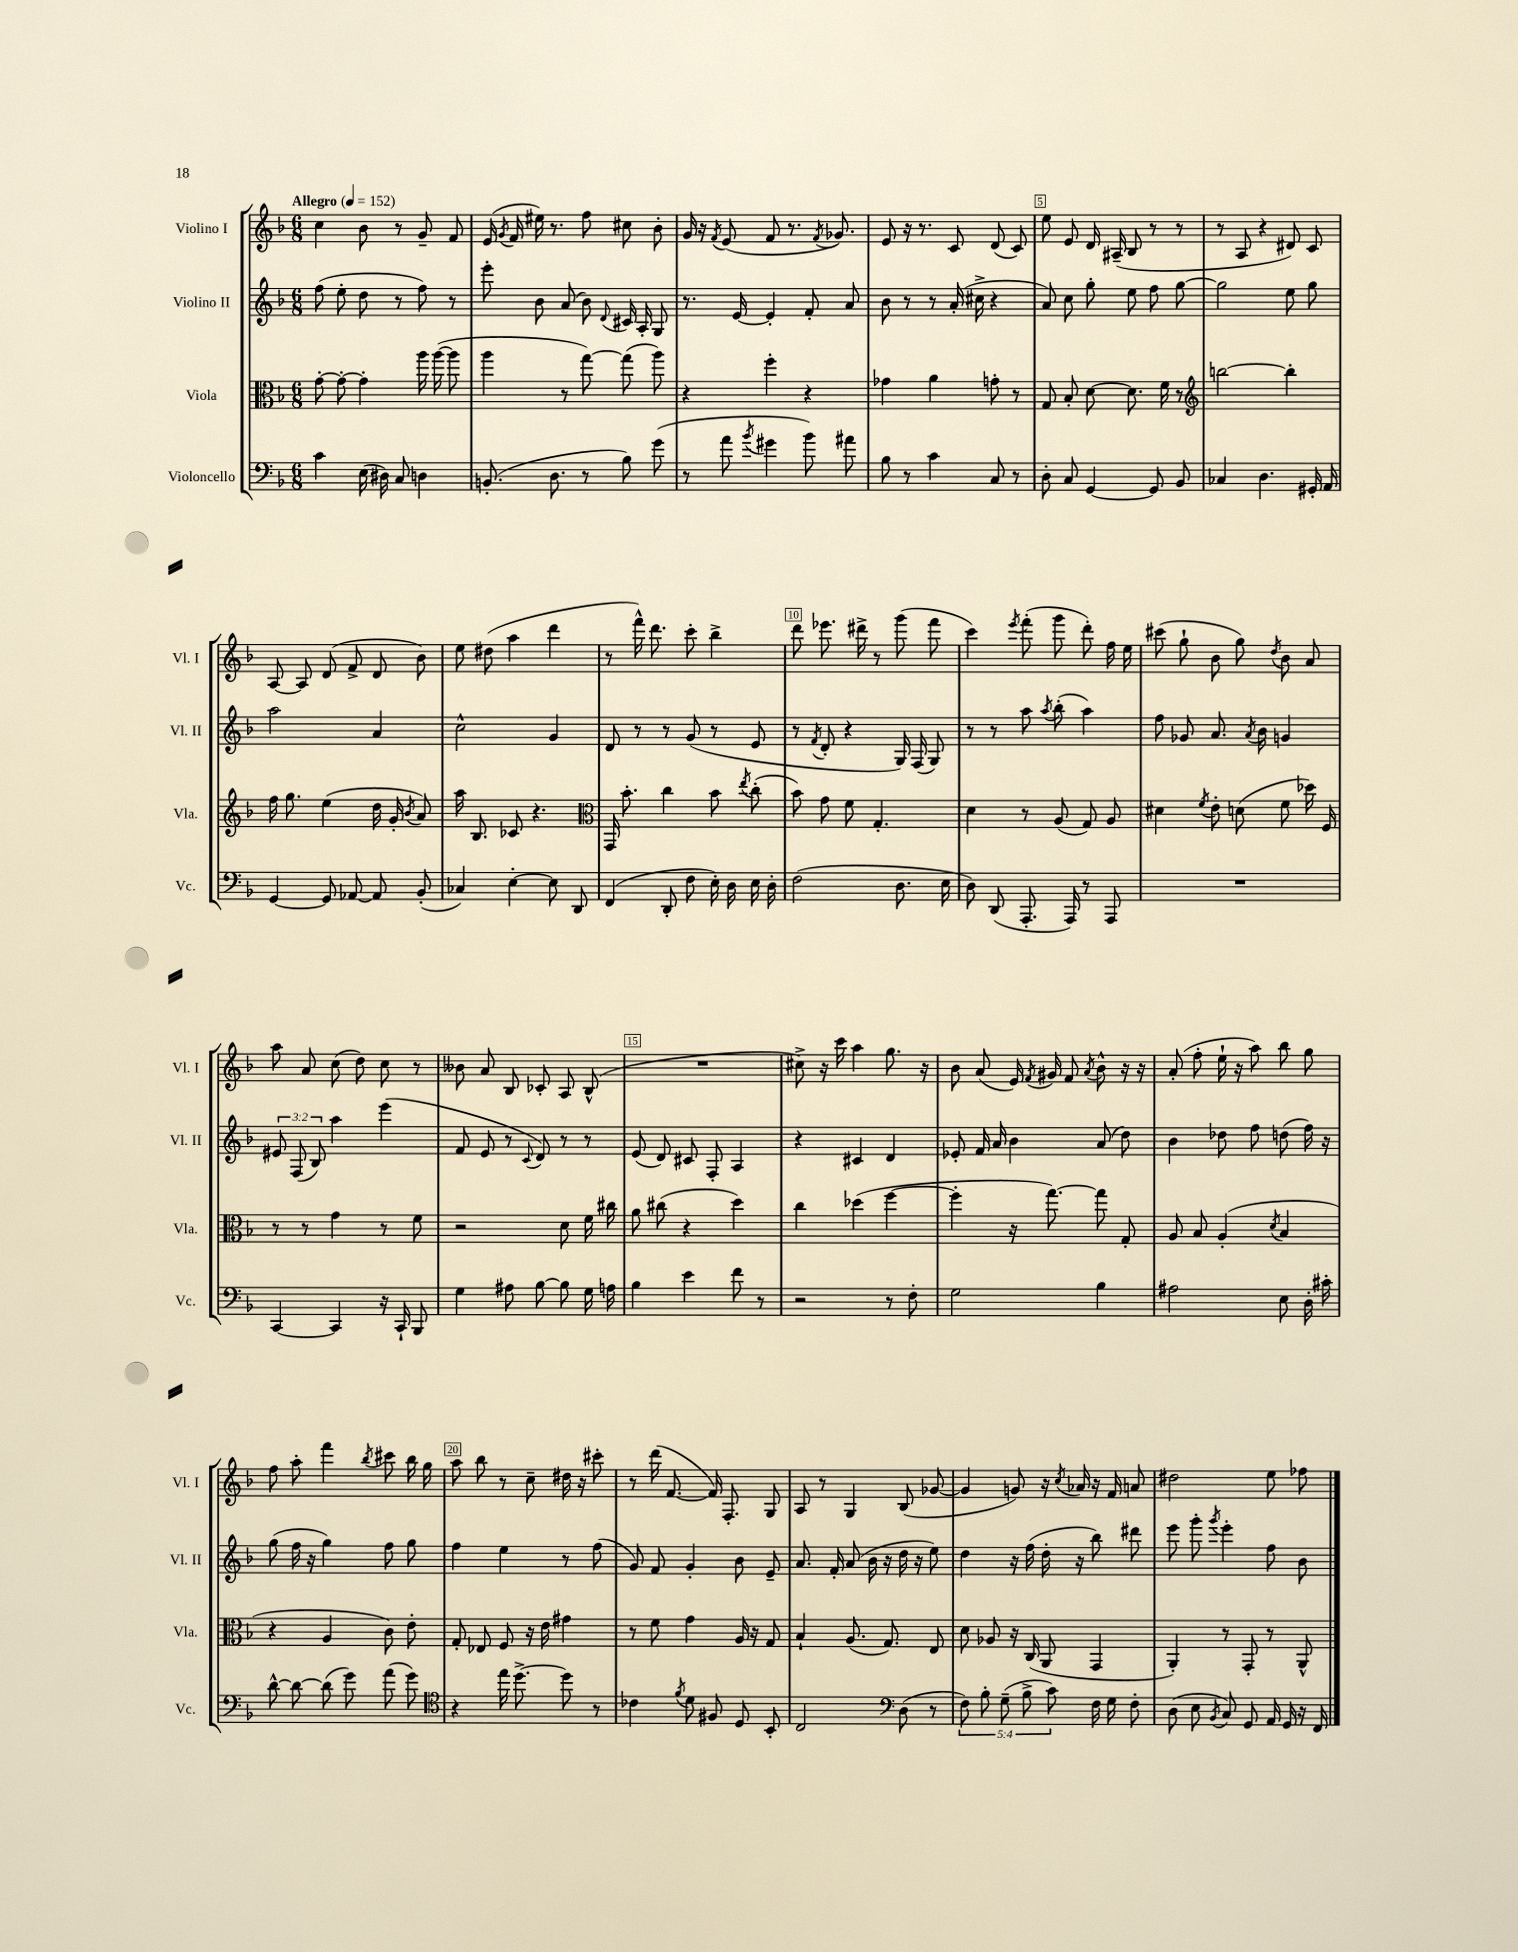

**kern	**kern	**kern	**kern
*staff4	*staff3	*staff2	*staff1
*clefF4	*clefC3	*clefG2	*clefG2
*k[b-]	*k[b-]	*k[b-]	*k[b-]
*M6/8	*M6/8	*M6/8	*M6/8
*MM152	*MM152	*MM152	*MM152
4c\	[8g'\	(8ff\	4cc\
.	8g'\_	8ee'\	.
(16E\	4g'\]	8dd\	8b-\
16D#\)	.	.	.
8C/	.	8r	8r
4D\	16aa\	8ff\)	8g~/
.	([16aa\	.	.
.	8aa\]	8r	8f/
=	=	=	=
(8.BB'/	4aa\	8eee'\	(16e/
.	.	.	8qg/
.	.	.	16f/
.	.	8b-\	16ee#\)
8.D\	.	.	8.r
.	8r	(8a/	.
8r	[8gg\)	8b-\)	8ff\
.	.	8qqd/	.
8B-\)	(8gg\]	16c#/	8cc#\
.	.	16A'/	.
(8g\	8aa\)	8G/	8b-'\
=	=	=	=
8r	4r	8.r	16g/
.	.	.	16r
.	.	.	8qf/
8a\	.	.	(8e/
.	.	[16e/	.
8qb-/	.	.	.
4g#\	4ff'\	4e'/]	8f/
.	.	.	8.r
8b-\)	4r	8f'/	.
.	.	.	8qf/
.	.	.	8.g-/)
8a#\	.	8a/	.
=	=	=	=
8B-\	4g-\	8b-\	8e/
8r	.	8r	16r
.	.	.	8.r
4c\	4a\	8r	.
.	.	(16a'/	8c/
.	.	16cc#^\	.
8C/	8g'\	4r	(8d/
8r	8r	.	8c/)
=	=	=	=
8D'\	8G/	8a/)	8ee\
8C/	8B-'/	8cc\	8e/
[4GG/	[8d\	8gg'\	16d/
.	.	.	(16A#~/
.	8.d\]	8ee\	8B-/
8GG/]	.	8ff\	8r
.	16f\	.	.
8BB-/	8r	[8gg\	8r
=	=	=	=
*	*clefG2	*	*
4C-/	[2bb\	2gg\]	8r
.	.	.	8A/
4.D\	.	.	4r
.	4bb'\]	8ee\	8d#/)
16GG#'/	.	8gg\	8c/
16AA/	.	.	.
=	=	=	=
[4GG/	16ff\	2aa\	[8A/
.	8.gg\	.	.
.	.	.	8A/]
8GG/]	(4ee\	.	(8d/
[8AA-/	.	.	8f^/
8AA-/]	16dd\	4a/	8d/
.	16g'/	.	.
.	8qb-/	.	.
(8BB-'/	8a/)	.	8b-\)
=	=	=	=
4C-/)	16aa\	2cc^^\	8ee\
.	8.B-/	.	.
.	.	.	(8dd#\
[4E'\	8c-/	.	4aa\
.	4.r	.	.
8E\]	.	4g/	4ddd\
8DD/	.	.	.
=	=	=	=
*	*clefC3	*	*
(4FF/	16GG/	8d/	8r
.	8.b-'\	.	.
.	.	8r	16fff^^\)
.	.	.	8.ddd\
8DD'/	4cc\	8r	.
8F\	.	(8g/	8ccc'\
16E'\)	8b-\	8r	4bb-^\
16D\	.	.	.
.	8qee/	.	.
16E\	(8cc'\	8e/	.
16D'\	.	.	.
=	=	=	=
(2F\	8b-\)	8r	8ddd\
.	.	8qf/	.
.	8g\	8d'/	8.eee-\
.	8f\	4r	.
.	.	.	16ddd#^\
.	4.G'/	.	8r
8.D\	.	16G/)	(8ggg\
.	.	(16F/	.
.	.	8G/)	8fff\
16E\	.	.	.
=	=	=	=
8D\)	4d\	8r	4ccc\)
(8DD/	.	8r	.
.	.	.	8qeee/
8.AAA'/	8r	8aa\	(8fff'\
.	.	8qaa/	.
.	(8A/	(8bb-'\	8ggg\
16AAA/)	.	.	.
8r	8G/)	4aa\)	8ddd'\)
8AAA/	8A/	.	16ff\
.	.	.	16ee\
=	=	=	=
2.r	4d#\	8ff\	(8ccc#\
.	.	8g-/	8gg`\
.	8qf/	.	.
.	8e'\	8.a/	8b-\
.	(8d\	.	8gg\)
.	.	8qa/	.
.	.	16b-\	.
.	.	.	8qdd/
.	8f\	4g/	8b-\
.	16dd-\)	.	8a/
.	16F/	.	.
=	=	=	=
[4CC/	8r	12e#/	8aa\
.	.	(12F/	.
.	8r	.	8a/
.	.	12B-/)	.
4CC/]	4g\	4aa\	(8cc\
.	.	.	8dd\)
16r	8r	(4eee\	8cc\
16CC`/	.	.	.
8BBB-/	8f\	.	8r
=	=	=	=
4G\	2r	8f/	8b--\
.	.	8e/	8a/
8A#\	.	8r	8B-/
.	.	8qqc/	.
[8B-\	.	8d/)	8c-'/
8B-\]	8d\	8r	8A/
16G\	16f\	8r	(8B-^^/
16A\	16cc#\	.	.
=	=	=	=
4B-\	8a\	(8e/	2.r
.	(8cc#\	8d/)	.
4e\	4r	8c#/	.
.	.	8F'/	.
8f\	4dd\)	4A/	.
8r	.	.	.
=	=	=	=
2r	4cc\	4r	8cc#^\)
.	.	.	16r
.	.	.	16ccc\
.	(4dd-\	4c#/	4aa\
8r	[4ff\	4d/	8.gg\
8F'\	.	.	.
.	.	.	16r
=	=	=	=
2G\	4ff'\]	8e-'/	8b-\
.	.	16f/	(8a/
.	.	16a/	.
.	16r	4b-\	16e/)
.	.	.	8qf/
.	[8.gg\)	.	16g#/
.	.	.	8f/
.	.	.	8qa/
4B-\	8gg\]	(8a/	8b-^^\
.	8G'/	8dd\)	16r
.	.	.	16r
=	=	=	=
2A#\	8A/	4b-\	(8a'/
.	8B-/	.	8ff'\
.	(4A'/	8dd-\	16ee`\
.	.	.	16r
.	.	8ff\	8aa\)
.	8qd/	.	.
8E\	4B-/	(8dd\	8bb-\
16D'\	.	16ff\)	8gg\
16c#'\	.	16r	.
=	=	=	=
[8d^^\	4r	(8gg\	8ff\
8d\_	.	16ff\	8aa'\
.	.	16r	.
(8d\]	4A/	4gg\)	4fff\
8g\)	.	.	.
.	.	.	8qbb-/
(8a\	8c\)	8ff\	8ccc#\
8g\)	8e'\	8gg\	16bb-\
.	.	.	16gg\
=	=	=	=
*clefC4	*	*	*
4r	8G'/	4ff\	8aa\
.	8E-/	.	8bb-\
16ee\	8F/	4ee\	8r
[8.dd^\	.	.	.
.	16r	.	8cc~\
.	16e\	.	.
8dd\]	4g#\	8r	16dd#\
.	.	.	16r
8r	.	(8ff\	8ccc#'\
=	=	=	=
4c-\	8r	8g/)	8r
.	8f\	8f/	(16ddd\
.	.	.	[8.f/
8qf/	.	.	.
8d\	4g\	4g'/	.
8F#/	.	.	16f/])
.	.	.	8.F'/
8D/	16A/	8b-\	.
.	16r	.	.
8BB-'/	8G/	8e~/	8G/
=	=	=	=
2C/	4B-`/	8.a/	8A/
.	.	.	8r
.	.	16f'/	.
.	(8.A/	(8a/	4G/
.	.	16b-\	.
.	8.G/)	16r	.
*clefF4	*	*	*
(8D\	.	16dd\	(8B-/
.	.	16r	.
8r	8E/	8ee\)	[8g-/
=	=	=	=
10F\)	8d\	4dd\	4g-/]
10B-'\	.	.	.
.	8A-/	.	.
(10G~\	.	.	.
.	16r	16r	8g/)
10B-^\	.	.	.
.	(16C/	(16ff\	.
.	8AA/	16dd'\	16r
10c\)	.	.	.
.	.	.	8qcc/
.	.	16r	16a-/
16F\	4GG/	8bb-\)	16r
16G\	.	.	16f/
8F'\	.	8ddd#\	8a/
=	=	=	=
(8D\	4AA'/)	8eee\	2dd#\
8E\	.	8ggg'\	.
8qBB-/	.	8qggg/	.
8C/)	8r	4eee'\	.
8GG/	8GG'/	.	.
16AA/	8r	8ff\	8ee\
16GG/	.	.	.
16r	8AA^^/	8b-\	8ff-\
16FF/	.	.	.
==	==	==	==
*-	*-	*-	*-
